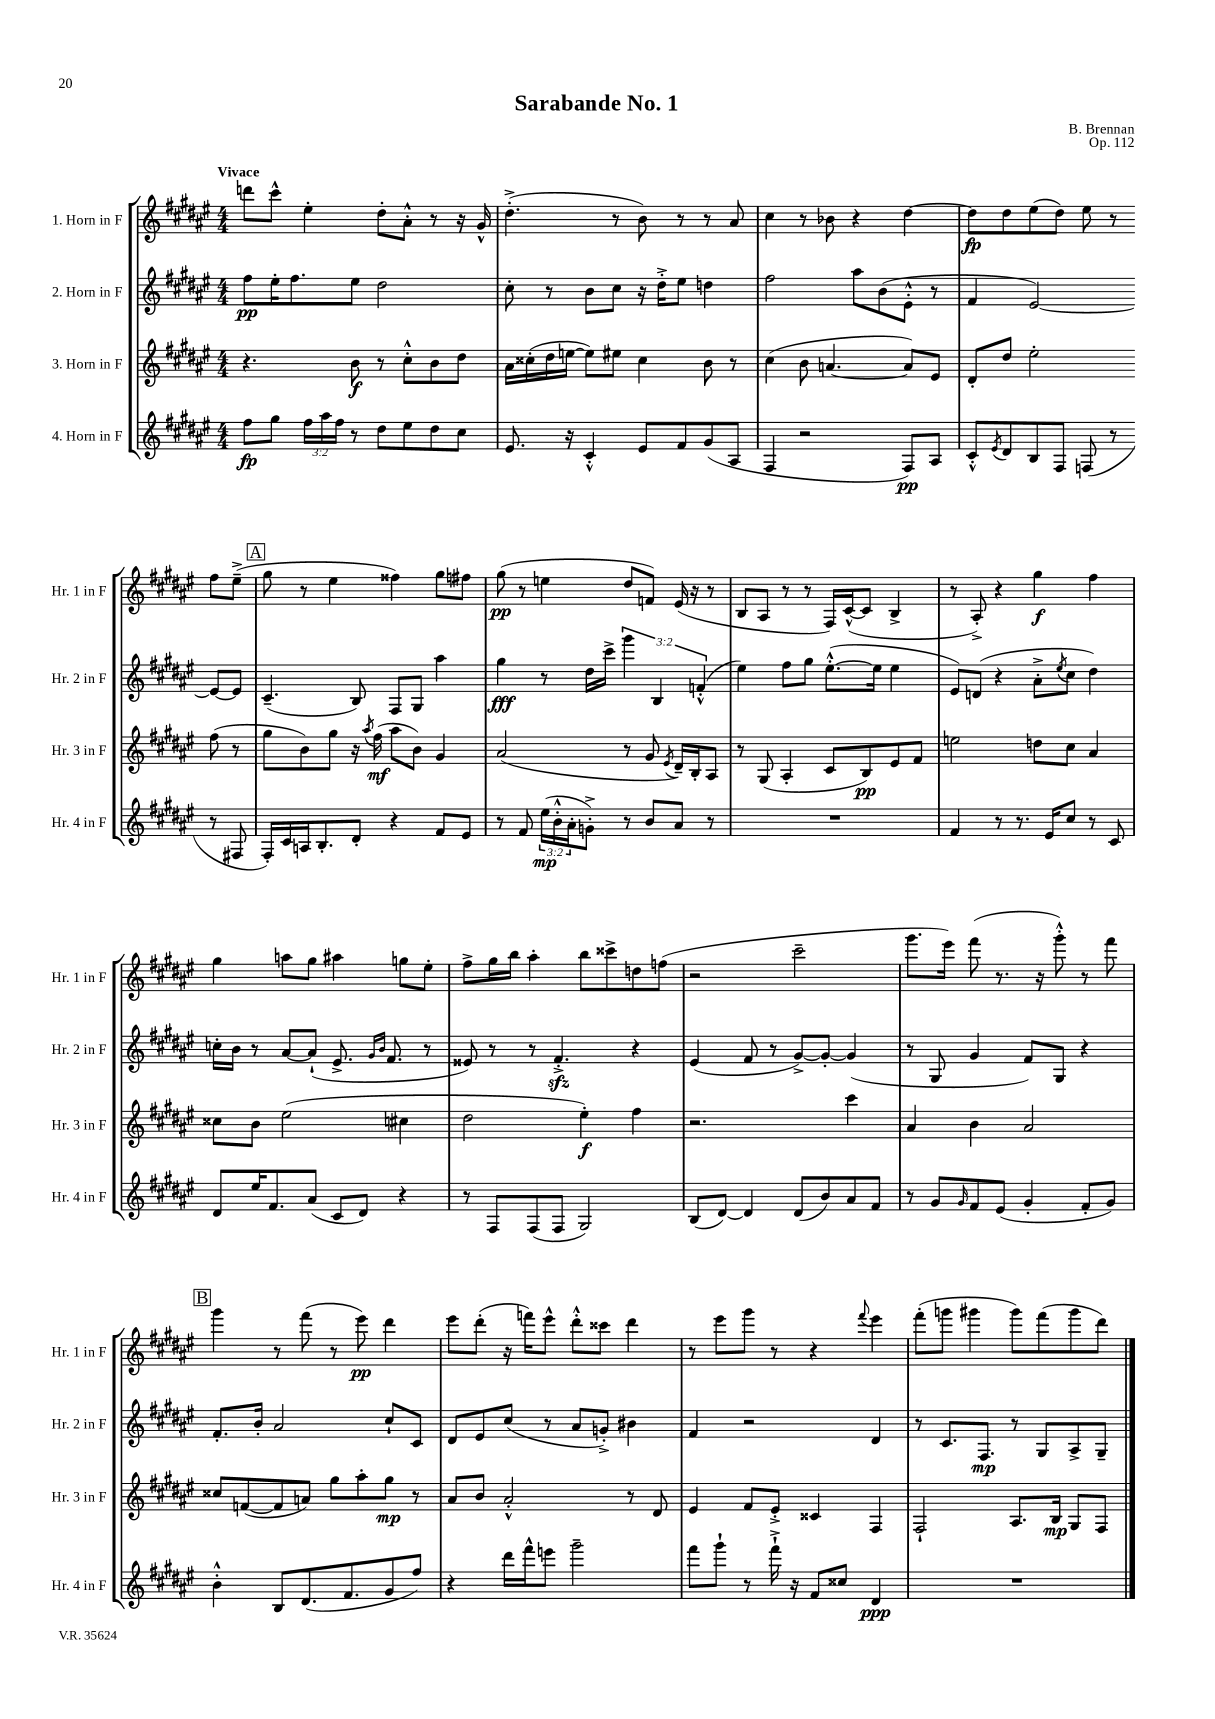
\header { title = "Sarabande No. 1" composer = "B. Brennan" opus = "Op. 112" }
<<
\new StaffGroup <<
\new Staff = "s0" \with { instrumentName = "1. Horn in F" shortInstrumentName = "Hr. 1 in F" } {
    \clef treble \key fis \major \numericTimeSignature \time 4/4 \tempo "Vivace"
    d'''8 cis'''8-^ eis''4-. dis''8-. ais'8-.-^ r8 r16 gis'16-^ |
    dis''4.-.->( r8 b'8) r8 r8 ais'8 |
    cis''4 r8 bes'8 r4 dis''4~ |
    dis''8\fp dis''8 eis''8( dis''8) eis''8 r8 fis''8 eis''8--->( |
    \mark \markup { \box "A" } gis''8 r8 eis''4 fisis''4) gis''8 fis''8 |
    gis''8\pp( r8 e''4 dis''8 f'8) eis'16( r16 r8 |
    b8 ais8 r8 r8 fis16) cis'16~-^( cis'8 b4-> |
    r8 ais8-.->) r4 gis''4\f fis''4 |
    gis''4 a''8 gis''8 ais''4 g''8 eis''8-. |
    fis''8-> gis''16 b''16 ais''4-. b''8 cisis'''8-> d''8 f''8( |
    r2 cis'''2-- |
    gis'''8. eis'''16) fis'''8( r8. r16 gis'''8-.-^) r8 fis'''8 |
    \mark \markup { \box "B" } gis'''4 r8 fis'''8( r8 eis'''8\pp) dis'''4 |
    eis'''8 dis'''8-.( r16 f'''16) eis'''8-^ dis'''8-.-^ cisis'''8 dis'''4 |
    r8 eis'''8 gis'''8 r8 r4 \appoggiatura { fis'''8 } eis'''4 |
    fis'''8-.( g'''8 gis'''4 gis'''8) fis'''8( gis'''8 dis'''8) \bar "|." |
}
\new Staff = "s1" \with { instrumentName = "2. Horn in F" shortInstrumentName = "Hr. 2 in F" } {
    \clef treble \key fis \major \numericTimeSignature \time 4/4 \override Staff.TupletNumber.text = #tuplet-number::calc-fraction-text
    fis''8\pp eis''16-. fis''8. eis''8 dis''2 |
    cis''8-. r8 b'8 cis''8 r16 dis''16-.-> eis''8 d''4 |
    fis''2 ais''8 b'8( eis'8-.-^ r8 |
    fis'4 eis'2~) eis'8~ eis'8 |
    \mark \markup { \box "A" } cis'4.--( b8) fis8 gis8 ais''4 |
    gis''4\fff r8 dis''16 cis'''16-> \tuplet 3/2 { gis'''4 b4 f'4-.-^( } |
    eis''4) fis''8 gis''8 eis''8.~-.-^( eis''16 eis''4 |
    eis'8) d'8( r4 ais'8-.-> \acciaccatura { eis''8 } cis''8 dis''4) |
    c''16-. b'16 r8 ais'8~ ais'8-!( eis'8.-> \grace { gis'16 b'16 } fis'8. r8 |
    eisis'8) r8 r8 fis'4.-.->\sfz r4 |
    eis'4( fis'8 r8 gis'8~->) gis'8~-. gis'4( |
    r8 gis8 gis'4 fis'8) gis8 r4 |
    \mark \markup { \box "B" } fis'8.-. b'16-. ais'2 cis''8-! cis'8 |
    dis'8 eis'8 cis''8( r8 ais'8 g'8-.->) bis'4 |
    fis'4 r2 dis'4 |
    r8 cis'8. fis8.\mp r8 gis8 ais8-> gis8-- \bar "|." |
}
\new Staff = "s2" \with { instrumentName = "3. Horn in F" shortInstrumentName = "Hr. 3 in F" } {
    \clef treble \key fis \major \numericTimeSignature \time 4/4
    r4. b'8\f r8 cis''8-.-^ b'8 dis''8 |
    ais'16 cisis''16-.( dis''16 e''16~ e''8) eis''8 cisis''4 b'8 r8 |
    cis''4( b'8 a'4.~ a'8) eis'8 |
    dis'8-. dis''8 eis''2-. fis''8( r8 |
    \mark \markup { \box "A" } gis''8 b'8) gis''8 r16 \acciaccatura { ais''8 } fis''16\mf( ais''8 b'8) gis'4 |
    ais'2( r8 gis'8 \acciaccatura { eis'8 } dis'16--) b16-. ais8 |
    r8 gis8( ais4-. cis'8 b8\pp) eis'8 fis'8 |
    e''2 d''8 cis''8 ais'4 |
    cisis''8 b'8 eis''2( cis''4 |
    dis''2 eis''4-.\f) fis''4 |
    r2. cis'''4 |
    ais'4 b'4 ais'2 |
    \mark \markup { \box "B" } cisis''8 f'8~( f'8 a'8) gis''8 ais''8-. gis''8\mp r8 |
    ais'8 b'8 ais'2-.-^ r8 dis'8 |
    eis'4 fis'8 eis'8-.-> cisis'4 fis4 |
    fis2-! ais8. b16\mp gis8 fis8 \bar "|." |
}
\new Staff = "s3" \with { instrumentName = "4. Horn in F" shortInstrumentName = "Hr. 4 in F" } {
    \clef treble \key fis \major \numericTimeSignature \time 4/4 \override Staff.TupletNumber.text = #tuplet-number::calc-fraction-text
    fis''8\fp gis''8 \tuplet 3/2 { fis''16 ais''16 fis''16 } r8 dis''8 eis''8 dis''8 cis''8 |
    eis'8. r16 cis'4-.-^ eis'8 fis'8 gis'8( ais8 |
    fis4 r2 fis8\pp) ais8 |
    cis'8-.-^ \acciaccatura { eis'8 } dis'8 b8 fis8 f8( r8 r8 fis8 |
    \mark \markup { \box "A" } fis16-.) cis'16 a16 b8.-. dis'8-. r4 fis'8 eis'8 |
    r8 fis'8 \tuplet 3/2 { eis''16\mp( b'16-.-^ ais'16-. } g'8-.->) r8 b'8 ais'8 r8 |
    R1 |
    fis'4 r8 r8. eis'16 cis''8 r8 cis'8 |
    dis'8 eis''16 fis'8. ais'8( cis'8 dis'8) r4 |
    r8 fis8 fis8( fis8 gis2) |
    b8( dis'8~) dis'4 dis'8( b'8) ais'8 fis'8 |
    r8 gis'8 \grace { gis'16 } fis'8 eis'8( gis'4-. fis'8-. gis'8) |
    \mark \markup { \box "B" } b'4-.-^ b8 dis'8.( fis'8. gis'8 fis''8) |
    r4 dis'''16 fis'''16-^ e'''8 gis'''2-- |
    fis'''8 gis'''8-! r8 fis'''16-!-> r16 fis'8 cisis''8 dis'4\ppp |
    R1 \bar "|." |
}
>>
>>
\layout { \context { \Score \remove "Bar_number_engraver" } }
